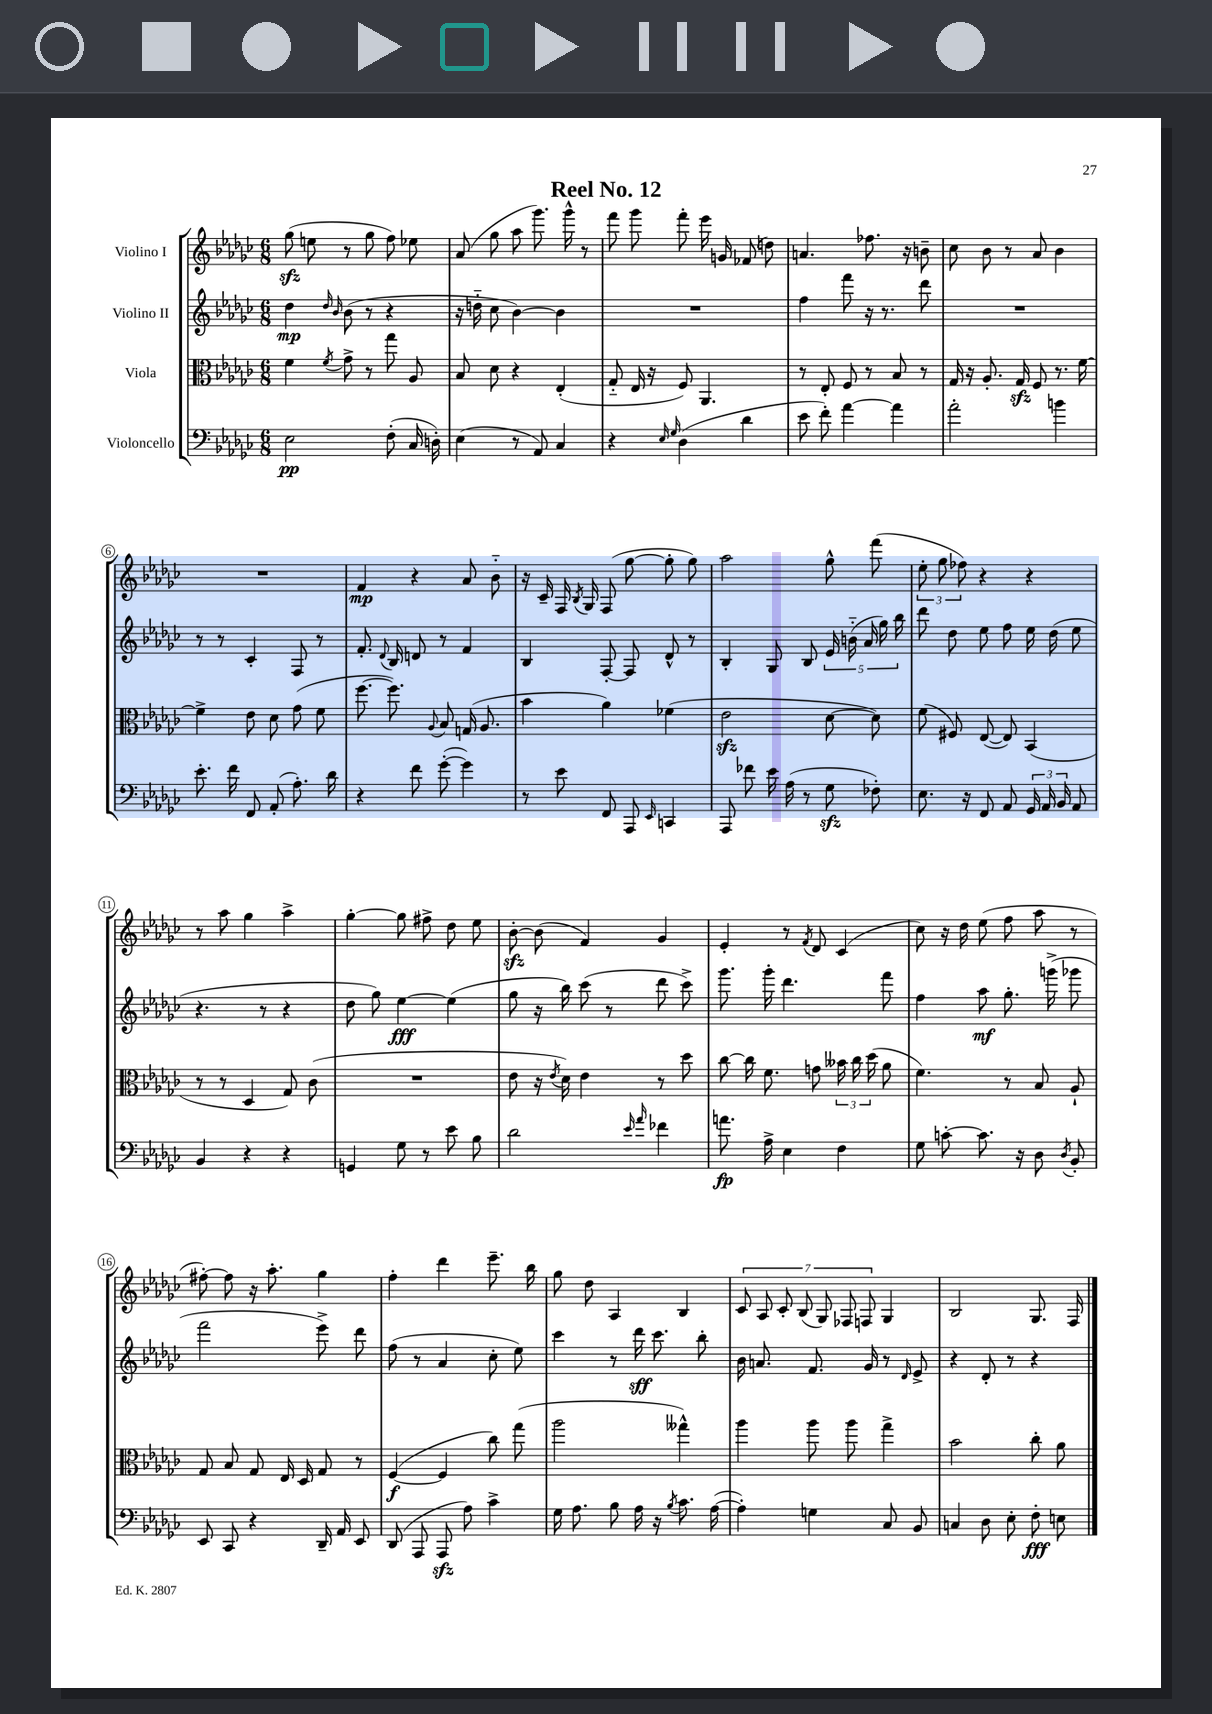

**kern	**kern	**kern	**kern
*staff4	*staff3	*staff2	*staff1
*clefF4	*clefC3	*clefG2	*clefG2
*k[b-e-a-d-g-c-]	*k[b-e-a-d-g-c-]	*k[b-e-a-d-g-c-]	*k[b-e-a-d-g-c-]
*M6/8	*M6/8	*M6/8	*M6/8
2E-	4f	4dd-	(8gg-
.	.	.	8ee
.	.	16qqdd-	.
.	8qf	16qqb-	.
.	8g-^	(8b-	8r
.	8r	8r	8gg-
(8F'	8gg-	4r	8ff)
16C-	8A-	.	8ee-
16D')	.	.	.
=	=	=	=
(4E-	8B-	16r	(8a-
.	.	16dd'~	.
.	8d-	8cc-	8gg-
8r	4r	[4b-)	8aa-
8AA-)	.	.	8.ggg-)
4C-	(4E-'	4b-]	.
.	.	.	16ggg-^^
.	.	.	8r
=	=	=	=
4r	8G-'~	2.r	8fff
.	16E-	.	8ggg-
.	16r	.	.
16qqE-	.	.	.
16qqG-	.	.	.
(4D-	8F)	.	8fff'
.	4.AA-	.	16eee-
.	.	.	16g
4d-	.	.	(8f-
.	.	.	8dd)
=	=	=	=
8e-	8r	4ff	4.a
8f')	8E-'	.	.
[4a-	8F	8fff	.
.	8r	16r	8.ff-
.	.	8.r	.
4a-]	8B-	.	.
.	.	.	16r
.	8r	8ddd-	8b~
=	=	=	=
2a-'	16G-	2.r	8cc-
.	16r	.	.
.	8.A-'	.	8b-
.	.	.	8r
.	16G-	.	.
.	8F	.	8a-
4b	8.r	.	4b-
.	[16f	.	.
=	=	=	=
8.e-'	4f^]	8r	2.r
.	.	8r	.
16f	.	.	.
8FF	8e-	4c-'	.
(8AA-'	8d-	.	.
8.A-')	(8g-	8F	.
.	8f	8r	.
16d-	.	.	.
=	=	=	=
4r	[8.ff	8.f'	4f
.	.	8qqd-	.
.	8.ff])	16B-	.
8f	.	8d	4r
.	8qqA-	.	.
([8g-'	8B-	8r	.
4g-])	(16G	4f	8a-
.	8.A-	.	.
.	.	.	8b-'~
=	=	=	=
8r	4b-	4B-	16r
.	.	.	16c-~
8e-	.	.	16F
.	.	.	8qB-
.	.	.	16G-
8FF	4a-)	[8F'	(8F
8AAA-	.	8F]	[8gg-
16qqEE-	.	.	.
4CC	(4f-	8d-^^	8gg-']
.	.	8r	8gg-)
=	=	=	=
8AAA-	2e-	4B-'	2aa-
8f-	.	.	.
16e-	.	8G-	.
(16A-	.	.	.
8r	.	8B-	.
8G-	[8d-	20e-	8gg-^^
.	.	(20b'~	.
.	.	20a-	.
8F-')	8d-])	.	(8fff
.	.	20gg-)	.
.	.	20bb-	.
=	=	=	=
8.E-	(8f	8ddd-	12ee-'
.	.	.	12gg-
.	8F#)	8dd-	.
.	.	.	12ff-)
16r	.	.	.
8FF	([8E-	8ee-	4r
8AA-	8E-])	8ff	.
24GG-	(4BB-	16ee-	4r
24AA-	.	.	.
.	.	(16dd-	.
24BB-	.	.	.
8AA-	.	8ee-	.
=	=	=	=
4BB-	8r	4.r	8r
.	8r	.	8aa-
4r	4D-	.	4gg-
.	.	8r	.
4r	8G-)	4r	4aa-^
.	(8c-	.	.
=	=	=	=
4GG	2.r	8dd-	[4gg-'
.	.	8gg-)	.
8G-	.	[4ee-	8gg-]
8r	.	.	8ff#^
8e-	.	(4ee-]	8dd-
8B-	.	.	8ee-
=	=	=	=
2d-	8e-	8gg-	[8b-'
.	16r	16r	(8b-]
.	8qe-	.	.
.	16d-)	16bb-)	.
.	4e-	(8ccc-	4f)
.	.	8r	.
16qqe-	.	.	.
16qqa-	.	.	.
4f-	8r	8ddd-	4g-
.	8dd-	8ccc-^)	.
=	=	=	=
8.a	[8cc-	8.ggg-	4e-'
.	16cc-]	.	.
16A-^	8.f	16ggg-'	.
4E-	.	4.ddd-	8r
.	.	.	8qf
.	8g	.	8d-
4F	24b--	.	(4c-
.	24cc-	.	.
.	(24dd-	.	.
.	8a-	8fff	.
=	=	=	=
8G-	4.f)	4ff	8cc-)
[8c'	.	.	16r
.	.	.	16dd-
8.c]	.	8aa-	(8ee-
.	8r	8.gg-'	8ff
16r	.	.	.
8D-	8B-	.	8aa-
.	.	(16ggg^	.
8qD-	.	.	.
8BB-'	8A-`	8ggg-	8r
=	=	=	=
8EE-	8G-	2fff	[8ff#')
8CC-	8B-	.	8ff#]
4r	8G-	.	16r
.	.	.	8.aa-'
.	16E-	.	.
.	16D-	.	.
16DD-~	8G-	8eee-^)	4gg-
16AA-	.	.	.
8EE-	8r	8ddd-	.
=	=	=	=
(8DD-	([4F	(8ff	4ff'
8AAA-	.	8r	.
8AAA-	4F]	4a-	4ddd-
8A-)	.	.	.
4c-^	8cc-)	8cc-'	8.eee-~
.	(8gg-	8ee-)	.
.	.	.	16bb-
=	=	=	=
16G-	2aa-	4ccc-	8gg-
8.A-	.	.	.
.	.	.	8dd-
8B-	.	8r	4A-
16A-	.	16ddd-	.
16r	.	8.ccc-	.
8qB-	.	.	.
8.c-	4gg--^^)	.	4B-
.	.	8bb-'	.
([16A-	.	.	.
=	=	=	=
4A-'])	4aa-	16b-	14c-
.	.	8.a	.
.	.	.	14A-
.	.	.	14c-'
.	.	.	(14B-
4G	8aa-	8.f	.
.	.	.	14G-)
.	.	.	14F-
.	8aa-	.	.
.	.	.	14F
.	.	16g-	.
8C-	4gg-^	8r	4G-
.	.	16qqd-	.
8BB-	.	8e-^	.
=	=	=	=
4C	2b-	4r	2B-
8D-	.	8d-'	.
8E-'	.	8r	.
8F'	8cc-'	4r	8.G-
8E	8a-	.	.
.	.	.	16F
==	==	==	==
*-	*-	*-	*-
